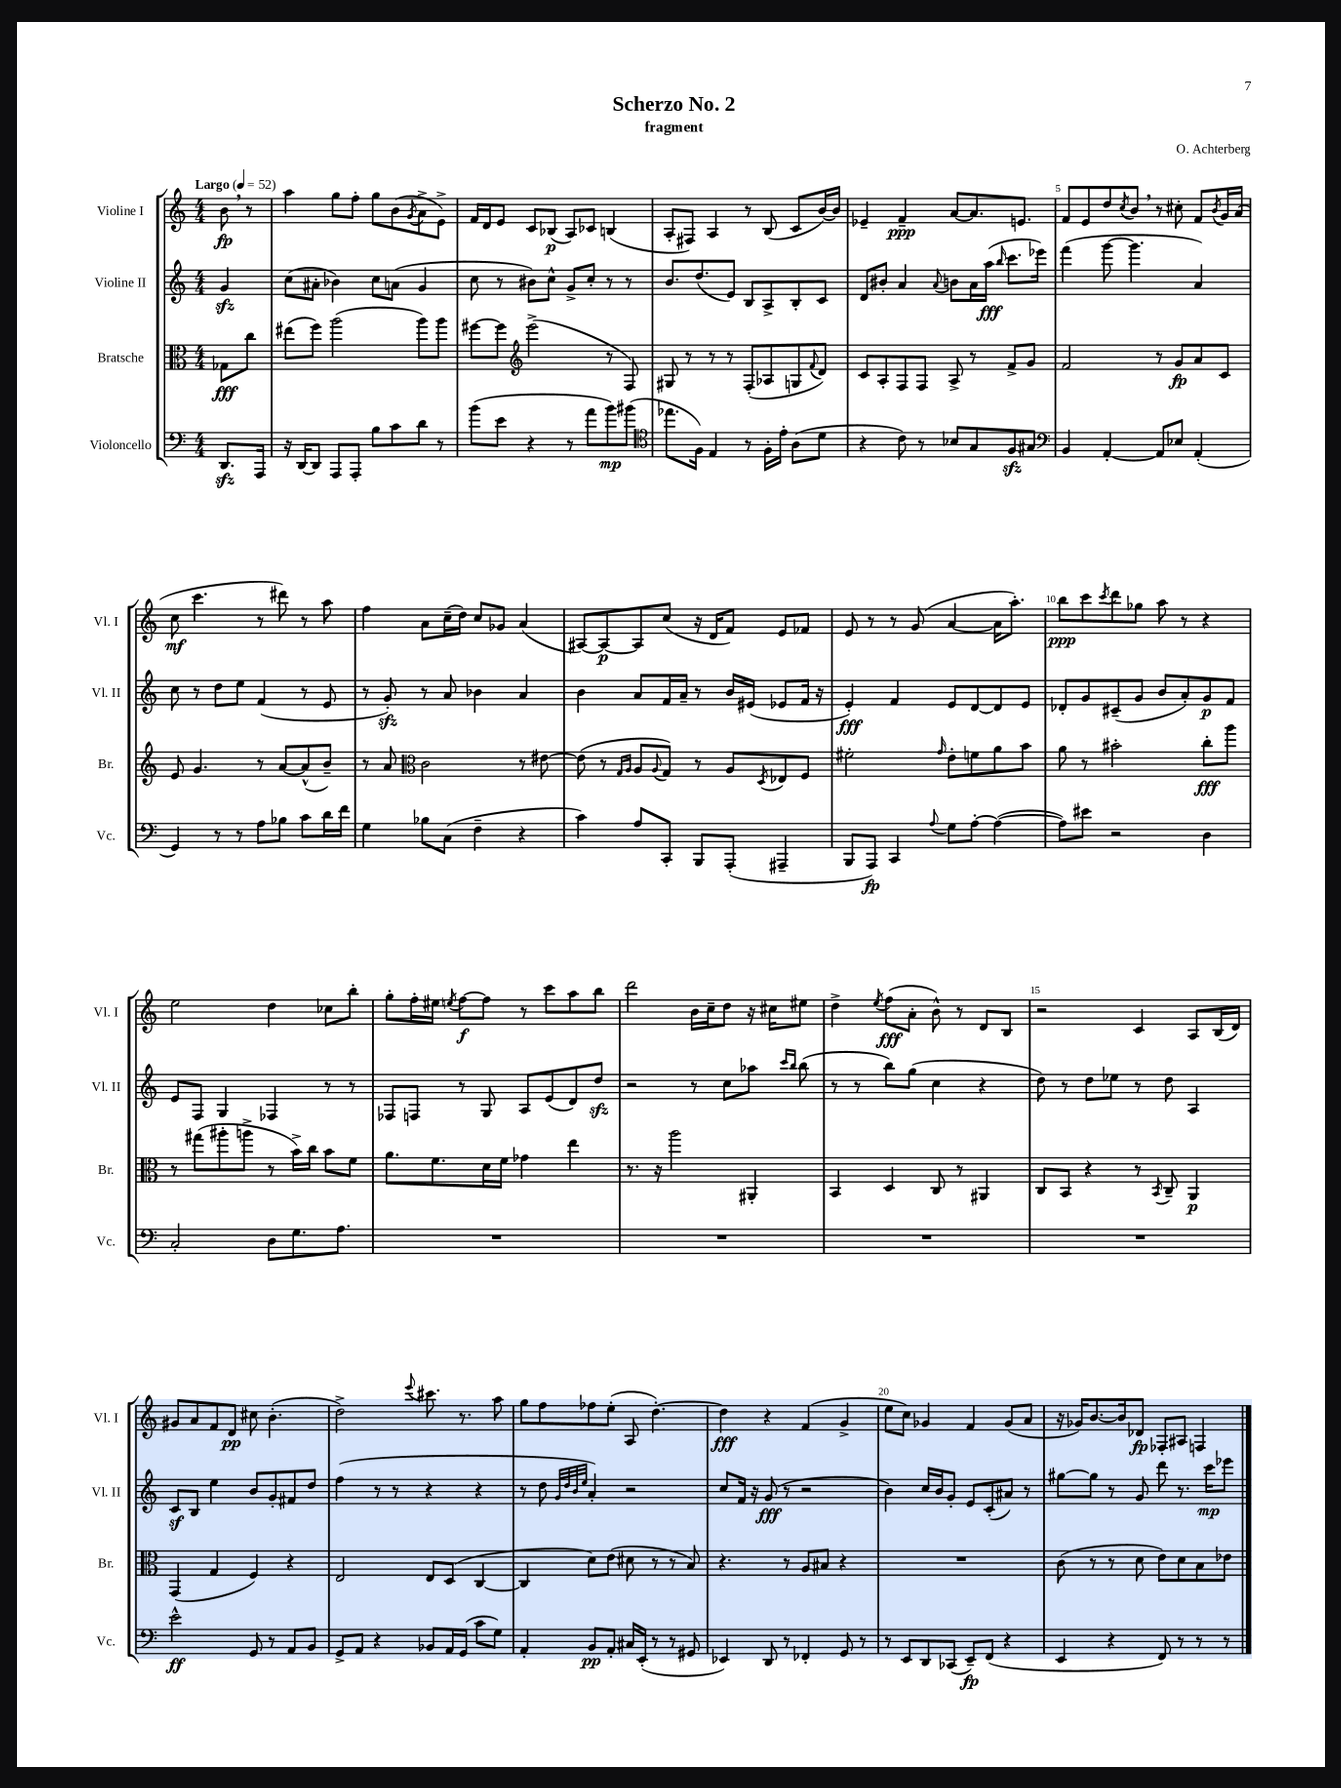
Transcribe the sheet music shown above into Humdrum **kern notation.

**kern	**kern	**kern	**kern
*staff4	*staff3	*staff2	*staff1
*clefF4	*clefC3	*clefG2	*clefG2
*k[]	*k[]	*k[]	*k[]
*M4/4	*M4/4	*M4/4	*M4/4
*MM52	*MM52	*MM52	*MM52
8.DD	8G-	4g	8b
.	8cc	.	8r
16AAA	.	.	.
=	=	=	=
16r	(8ee#	(8cc	4aa
[16DD	.	.	.
8DD]	8ff)	8a#'	.
8AAA	(2aa	4b-)	8gg
8AAA'	.	.	8ff'
8B	.	8cc	8gg
8c	.	(8a	(8b
.	.	.	8qg
8d	8aa)	4g	8a^
8r	8aa	.	8e^)
=	=	=	=
(8b	[8ff#	8cc	16f
.	.	.	16d
8e	8ff#]	8r	8e
*	*clefG2	*	*
4r	(2eee^	8b#)	8c
.	.	8cc^^	(8B-
8r	.	8g^	8A)
8a	.	8cc'	8c-
8b)	8r	8r	(4B
(8b#	8F)	8r	.
=	=	=	=
*clefC4	*	*	*
8.ee-	8G#	8.b	8A'
.	8r	.	8F#)
16F)	.	(8.dd	.
4E	8r	.	4A
.	8r	8e)	.
8r	(8F'	8B	8r
16F'	8A-	8A^	(8B
16e'	.	.	.
(8A	8G	8B'	8c
.	8qqf	.	.
8d	8d)	8c	[16b)
.	.	.	16b]
=	=	=	=
4r	8c	8d	4e-~
.	8A'	8b#'	.
8c)	8F	4a	4f~
8r	8F	.	.
.	.	8qqa	.
8B-	8A^	8b	[8a
8G	8r	16a	8.a]
.	.	(16aa	.
.	.	16qqbb	.
8F	8f^	8.ccc	.
.	.	.	8.e
8G#	8g	.	.
.	.	16eee-)	.
=	=	=	=
*clefF4	*	*	*
4BB	2f	(4fff	8f
.	.	.	8e
[4AA'	.	[8ggg	8dd
.	.	.	8qcc
.	.	4.ggg]	8b
8AA]	8r	.	8r
8E-	8g	.	8cc#'
(4AA'	8a	4a)	8f
.	.	.	8qb
.	8c	.	16g
.	.	.	(16a
=	=	=	=
4GG)	8e	8cc	8cc
.	4.g	8r	4.ccc
8r	.	8dd	.
8r	.	8ee	.
8A	8r	(4f	8r
8B-	[8a	.	8ddd#)
8c	(8a^^]	8r	8r
16d	8b~)	8e	8aa
16f	.	.	.
=	=	=	=
4G	8r	8r	4ff
.	8a	8g')	.
*	*clefC3	*	*
8B-	2c	8r	8a
(8C	.	8a	(16cc~
.	.	.	16dd)
4F~	.	4b-	8cc
.	.	.	8g-
4r	8r	4a	(4a
.	[8e#	.	.
=	=	=	=
4c)	(8e#]	4b	[8A#)
.	8r	.	8A#_
.	16qqG	.	.
.	16qqA	.	.
8A	8A	8a	8A#]
.	8qqA	.	.
8CC'	8G)	16f	(8cc
.	.	16a~	.
8BBB	8r	8r	16r
.	.	.	16d
(8AAA'	8A	16b	8f)
.	.	(16e#	.
.	8qD	.	.
4AAA#~	8E-	8e-	8e
.	8F	16f	8f-
.	.	16r	.
=	=	=	=
8BBB	2f#'	4e')	8e
8AAA)	.	.	8r
4CC	.	4f	8r
.	.	.	(8g
8qqA	16qqg	.	.
8G	8e'	8e	[4a
[8A'	8f	[8d	.
(4A_	8a	8d]	16a]
.	.	.	8.aa')
.	8b	8e	.
=	=	=	=
8A])	8a	8d-'	8bb
8e#	8r	8g	8ccc
.	.	.	8qccc
2r	2b#'	(8c#~	8ddd
.	.	8g	8gg-
.	.	8b	8aa
.	.	8a')	8r
4D	8cc'	8g	4r
.	8aa	8f	.
=	=	=	=
2C'	8r	8e	2ee
.	(8gg#	8F	.
.	8aa#'	4G	.
.	8aa^	.	.
8D	8r	4F-	4dd
8.G	16b^)	.	.
.	16cc	.	.
.	8b	8r	8cc-
8.A	.	.	.
.	8f	8r	8bb'
=	=	=	=
1r	8.a	8F-	8gg'
.	.	8F	16ff'
.	8.f	.	16ee#
.	.	.	8qee
.	.	8r	[8ff
.	16d	8G	8ff]
.	16f	.	.
.	4g-	8A	8r
.	.	(8e	8ccc
.	4ee	8d)	8aa
.	.	8dd	8bb
=	=	=	=
1r	8.r	2r	2ddd
.	16r	.	.
.	2aa	.	.
.	.	8r	16b
.	.	.	16cc~
.	.	8cc	8dd
.	4AA#'	8aa-	16r
.	.	.	16cc#
.	.	16qqccc	.
.	.	16qqbb	.
.	.	(8bb	8ee#
=	=	=	=
1r	4BB	8r	4dd^
.	.	8r	.
.	.	.	8qee
.	4D	8bb)	(8ff
.	.	(8gg	8a'
.	8C	4cc	8b^^)
.	8r	.	8r
.	4AA#	4r	8d
.	.	.	8B
=	=	=	=
1r	8C	8dd)	2r
.	8BB	8r	.
.	4r	8dd	.
.	.	8ee-	.
.	8r	8r	4c
.	8qBB	.	.
.	8C~	8dd	.
.	4AA	4A	8A
.	.	.	(16B
.	.	.	16d)
=	=	=	=
2e^^	(4GG	8c	8g#
.	.	8B	8a
.	4G	4ee	8f
.	.	.	8d
8GG	4F)	8b	8cc#
8r	.	8g'	(4.b'
8AA	4r	8f#	.
8BB	.	8dd	.
=	=	=	=
8GG^	2E	(4ff	2dd^)
8AA	.	.	.
4r	.	8r	.
.	.	8r	.
.	.	.	8qqeee
8BB-	8E	4r	8.ccc#
16AA	(8D	.	.
(16GG	.	.	8.r
8c	[4C	4r	.
8G)	.	.	8aa
=	=	=	=
4AA'	4C]	8r	8gg
.	.	8dd	8ff
.	.	32qqg	.
.	.	32qqdd	.
.	.	32qqb	.
.	.	32qqee	.
8BB	8d)	4a')	8ff-
8AA'	(8e	.	(8ee'
16C#	8d#	2r	8A
(16EE'	.	.	.
8r	8r	.	[4.dd')
8r	8r	.	.
8GG#	8B)	.	.
=	=	=	=
4EE-)	4.r	8cc	4dd]
.	.	16f	.
.	.	16r	.
8DD	.	(8g	4r
8r	8r	8r	.
4FF-'	8A	2r	(4f
.	8B#	.	.
8GG	4r	.	4g^
8r	.	.	.
=	=	=	=
8r	1r	4b)	8ee
8EE	.	.	8cc)
8DD	.	16cc	4g-
.	.	16b	.
(8CC-	.	8g'	.
8EE~)	.	8e	4f
(8FF	.	(8c'	.
4r	.	8a#)	(8g-
.	.	8r	8a
=	=	=	=
4EE	(8c	[8gg#	16r
.	.	.	16g-)
.	8r	8gg#]	[8.b
4r	8r	8r	.
.	.	.	16b]
.	8d	8g	8d-
8FF)	8e)	8ddd	8F-'
8r	8d	8.r	8A#
8r	8B	.	4F
.	.	16ccc	.
8r	8e-	8eee-	.
==	==	==	==
*-	*-	*-	*-
